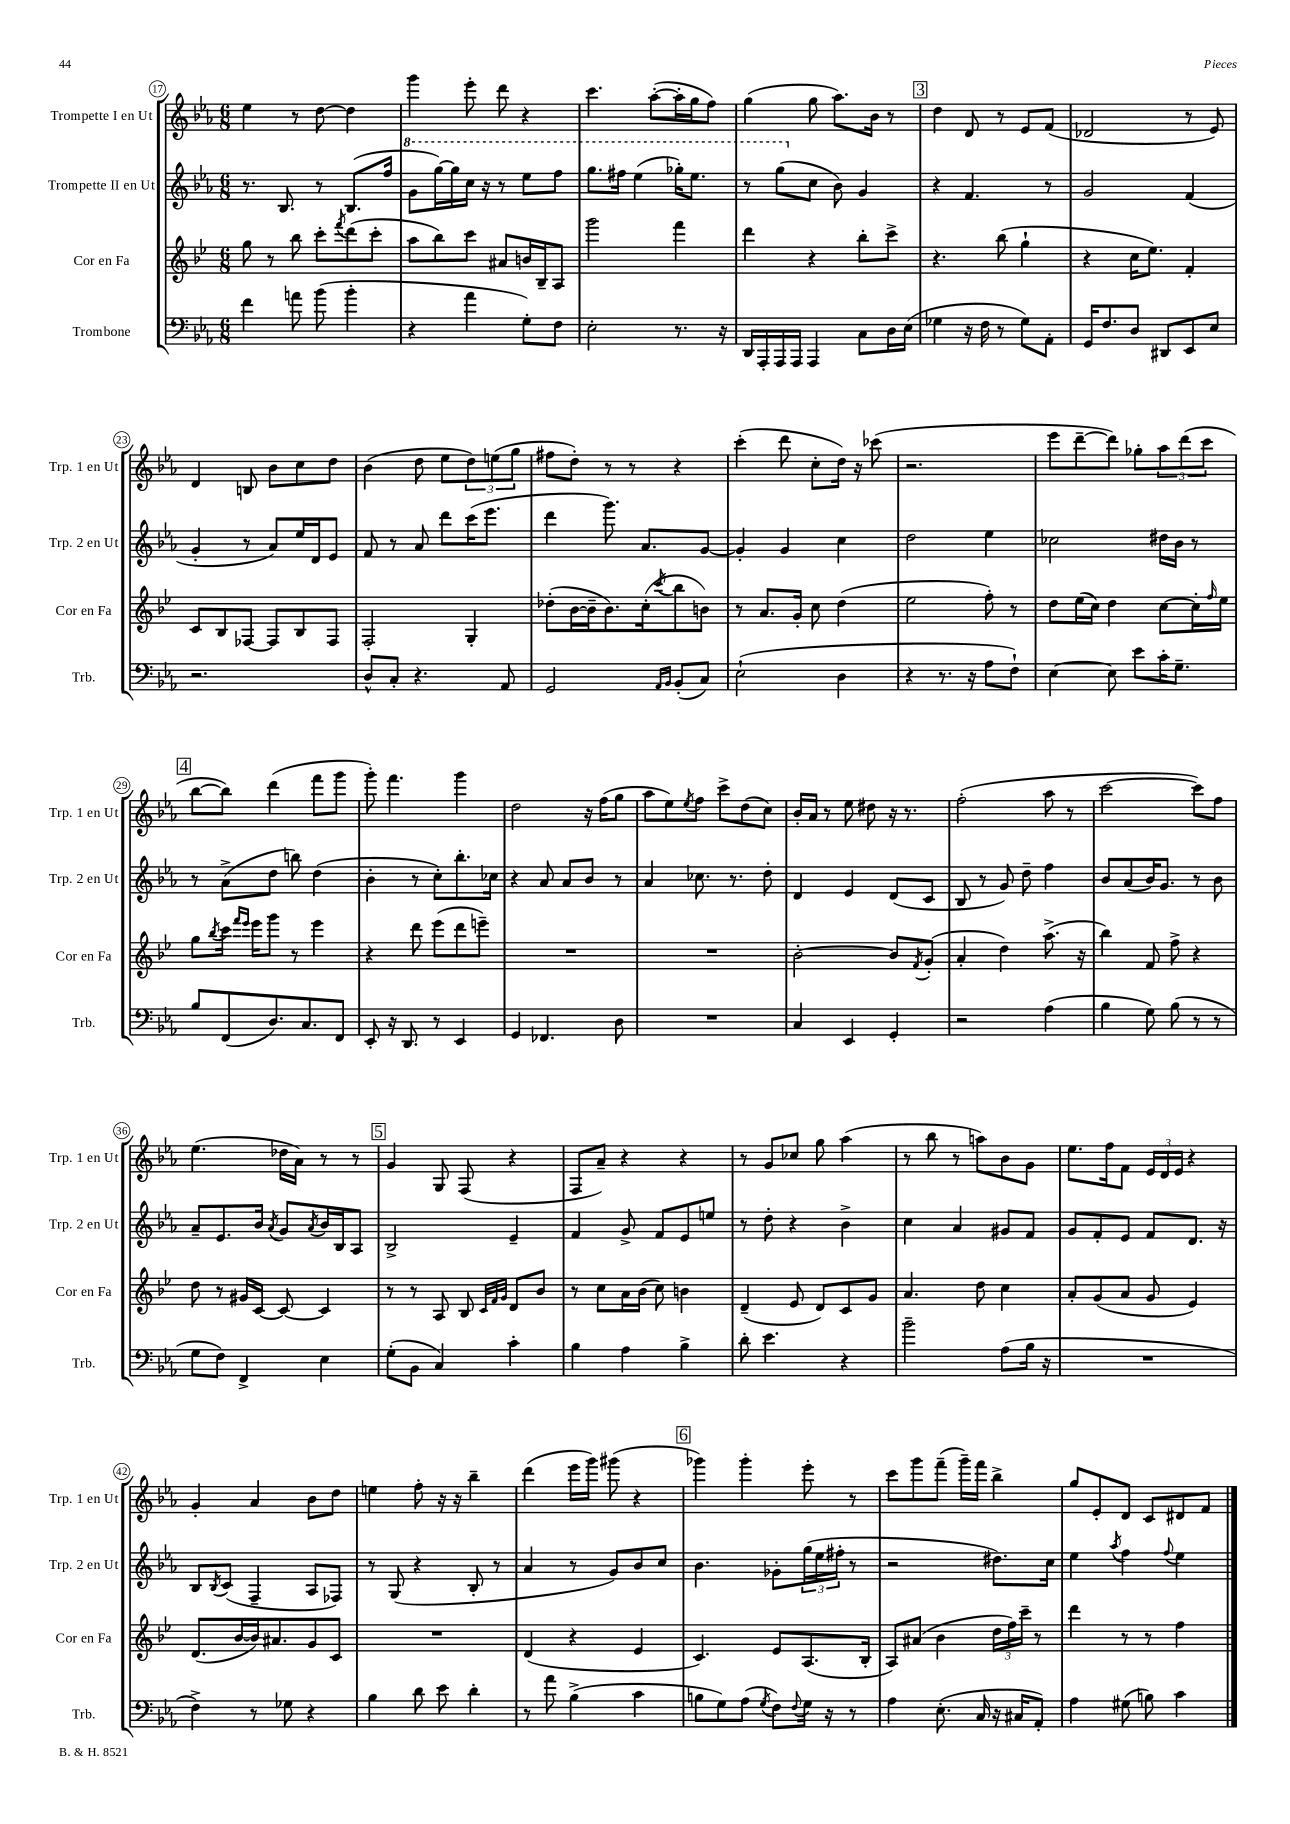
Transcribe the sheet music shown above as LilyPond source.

<<
\new StaffGroup <<
\new Staff = "s0" \with { instrumentName = "Trompette I en Ut" shortInstrumentName = "Trp. 1 en Ut" } {
    \clef treble \key ees \major \numericTimeSignature \time 6/8
    ees''4 r8 d''8~ d''4 |
    g'''4 ees'''8-. d'''8 r4 |
    c'''4. aes''8~-.( aes''16-. g''16 f''8) |
    g''4( g''8 aes''8.) bes'16 r8 |
    \mark \markup { \box "3" } d''4 d'8 r8 ees'8 f'8( |
    des'2 r8 ees'8) |
    d'4 b8 bes'8 c''8 d''8 |
    bes'4( d''8 ees''8 \tuplet 3/2 { d''8) e''8( g''8 } |
    fis''8 d''8-.) r8 r8 r4 |
    c'''4-.( d'''8 c''8-. d''16) r16 ces'''8( |
    r2. |
    ees'''8 d'''8~-- d'''8) ges''8-. \tuplet 3/2 { aes''8 d'''8( c'''8 } |
    \mark \markup { \box "4" } bes''8~ bes''8) d'''4( f'''8 g'''8 |
    g'''8-.) f'''4. g'''4 |
    d''2 r16 f''16( g''8 |
    aes''8 ees''8) \acciaccatura { ees''8 } f''8 c'''8-> d''8( c''8) |
    bes'16-. aes'16 r8 ees''8 dis''8 r16 r8. |
    f''2-.( aes''8 r8 |
    c'''2~ c'''8) f''8 |
    ees''4.( des''16 aes'16) r8 r8 |
    \mark \markup { \box "5" } g'4 g8 f8( r4 |
    f8 aes'8--) r4 r4 |
    r8 g'8 ces''8 g''8 aes''4( |
    r8 bes''8 r8 a''8) bes'8 g'8 |
    ees''8. f''16 f'8 \tuplet 3/2 { ees'16 d'16 ees'16 } r4 |
    g'4-. aes'4 bes'8 d''8 |
    e''4 f''8-. r16 r16 bes''4-- |
    d'''4( ees'''16 g'''16) gis'''8( r4 |
    \mark \markup { \box "6" } ges'''4) ges'''4-. ees'''8-. r8 |
    c'''8 g'''8 f'''8--( g'''16--) f'''16 bes''4-> |
    g''8 ees'8-. d'8 c'8 dis'8 f'8 \bar "|." |
}
\new Staff = "s1" \with { instrumentName = "Trompette II en Ut" shortInstrumentName = "Trp. 2 en Ut" } {
    \clef treble \key ees \major \numericTimeSignature \time 6/8
    r8. bes8. r8 bes8.( f''16 |
    \ottava #1 g''8 g'''16~) g'''16 c'''16 r16 r8 ees'''8 f'''8 |
    g'''8. fis'''16 ees'''4( ges'''16-.) ees'''8. |
    r8 g'''8( \ottava #0 c''8 bes'8) g'4 |
    \mark \markup { \box "3" } r4 f'4. r8 |
    g'2 f'4( |
    g'4-. r8 aes'8) ees''16 d'16 ees'8 |
    f'8 r8 aes'8 d'''8 c'''16( ees'''8. |
    d'''4 g'''8.) aes'8. g'8~ |
    g'4-. g'4 c''4 |
    d''2 ees''4 |
    ces''2 dis''16 bes'16 r8 |
    \mark \markup { \box "4" } r8 aes'8->( d''8 b''8) d''4( |
    bes'4-. r8 c''8-.) bes''8.-. ces''16 |
    r4 aes'8 aes'8 bes'8 r8 |
    aes'4 ces''8. r8. d''8-. |
    d'4 ees'4 d'8( c'8 |
    bes8 r8 g'8) d''8-- f''4 |
    bes'8 aes'8( bes'16) g'8. r8 bes'8 |
    aes'8-- ees'8. bes'16 \acciaccatura { aes'8 } g'8 \acciaccatura { aes'8 } bes'16 bes16 aes8 |
    \mark \markup { \box "5" } bes2-> ees'4-- |
    f'4 g'8-> f'8 ees'8 e''8 |
    r8 d''8-. r4 bes'4-> |
    c''4 aes'4 gis'8 f'8 |
    g'8 f'8-. ees'8 f'8 d'8. r16 |
    bes8 \acciaccatura { bes8 } c'8( f4-- aes8 fes8) |
    r8 g8( r4 bes8-. r8 |
    aes'4 r8 g'8) bes'8 c''8 |
    \mark \markup { \box "6" } bes'4. ges'8-. \tuplet 3/2 { g''16( ees''16 fis''16-. } r8 |
    r2 dis''8.) c''16 |
    ees''4 \acciaccatura { aes''8 } f''4 \appoggiatura { f''8 } ees''4 \bar "|." |
}
\new Staff = "s2" \with { instrumentName = "Cor en Fa" shortInstrumentName = "Cor en Fa" } {
    \clef treble \key bes \major \numericTimeSignature \time 6/8
    g''8 r8 bes''8 c'''8-. \acciaccatura { f'''8 } d'''8( c'''8-. |
    a''8 bes''8) c'''8 ais'8 b'16 bes16-- a8 |
    g'''2 f'''4 |
    d'''4 r4 bes''8-. c'''8-> |
    \mark \markup { \box "3" } r4. bes''8( g''4-! |
    r4 c''16 ees''8.) f'4-. |
    c'8 bes8 fes8~ fes8 bes8 fes8 |
    f2-. g4-. |
    des''8-.( bes'16~ bes'16-- bes'8.) c''16-.( \acciaccatura { c'''8 } bes''8 b'8) |
    r8 a'8. g'16-. c''8 d''4( |
    ees''2 f''8-.) r8 |
    d''8 ees''16( c''16) d''4 c''8~ c''16-. \grace { f''16 } ees''16 |
    \mark \markup { \box "4" } g''8 \acciaccatura { bes''8 } c'''16 \grace { f'''16 ees'''16 } ees'''16 g'''8 r8 ees'''4 |
    r4 d'''8 ees'''8( d'''8 e'''8--) |
    R2. |
    R2. |
    bes'2~-. bes'8 \acciaccatura { f'8 } g'8-.( |
    a'4-. d''4) a''8.->( r16 |
    bes''4) f'8 f''8-> r4 |
    d''8 r8 gis'16 c'16~ c'8~ c'4 |
    \mark \markup { \box "5" } r8 r8 a8 bes8 \grace { c'32 f'32 g'32 } d'8 bes'8 |
    r8 c''8 a'16 bes'16( c''8) b'4 |
    d'4--( ees'8 d'8) c'8 g'8 |
    a'4. d''8 c''4 |
    a'8-. g'8( a'8 g'8 ees'4) |
    d'8.( bes'16~ bes'16) ais'8. g'8 c'8 |
    R2. |
    d'4( r4 ees'4 |
    \mark \markup { \box "6" } c'4.) ees'8 a8.( bes16-. |
    a8) ais'8( bes'4 \tuplet 3/2 { d''16 f''16) c'''16-- } r8 |
    d'''4 r8 r8 f''4 \bar "|." |
}
\new Staff = "s3" \with { instrumentName = "Trombone" shortInstrumentName = "Trb." } {
    \clef bass \key ees \major \numericTimeSignature \time 6/8
    f'4 a'8 bes'8( bes'4-. |
    r4 aes'4 g8-.) f8 |
    ees2-. r8. r16 |
    d,16 aes,,16-. aes,,16 aes,,16 aes,,4 c8 d16 ees16( |
    \mark \markup { \box "3" } ges4 r16 f16 r8 ges8) aes,8-. |
    g,16 f8. d8 dis,8 ees,8 ees8 |
    r2. |
    d8-^ c8-. r4. aes,8 |
    g,2 \grace { aes,16 bes,16 } bes,8-.( c8) |
    ees2-!( d4 |
    r4 r8. r16 aes8 f8-!) |
    ees4~ ees8 ees'8 c'16-. g8.-- |
    \mark \markup { \box "4" } bes8 f,8( d8.) c8. f,8 |
    ees,8-. r16 d,8. r8 ees,4 |
    g,4 fes,4. d8 |
    R2. |
    c4 ees,4 g,4-. |
    r2 aes4( |
    bes4 g8) bes8( r8 r8 |
    g8 f8) f,4-> ees4 |
    \mark \markup { \box "5" } g8-.( bes,8 c4) c'4-. |
    bes4 aes4 bes4-> |
    d'8-. ees'4. r4 |
    bes'2-- aes8( bes16 r16 |
    R2. |
    f4->) r8 ges8 r4 |
    bes4 d'8 ees'8 d'4-. |
    r8 aes'8 bes4->( c'4 |
    \mark \markup { \box "6" } b8 g8) aes8( \acciaccatura { g8 } f8) \appoggiatura { f8 } g16 r16 r8 |
    aes4 ees8.-.( c16 r16 cis16 aes,8-.) |
    aes4 gis8( b8) c'4 \bar "|." |
}
>>
>>
\layout { \context { \Score currentBarNumber = #17 \override BarNumber.stencil = #(make-stencil-circler 0.1 0.3 ly:text-interface::print) } }
